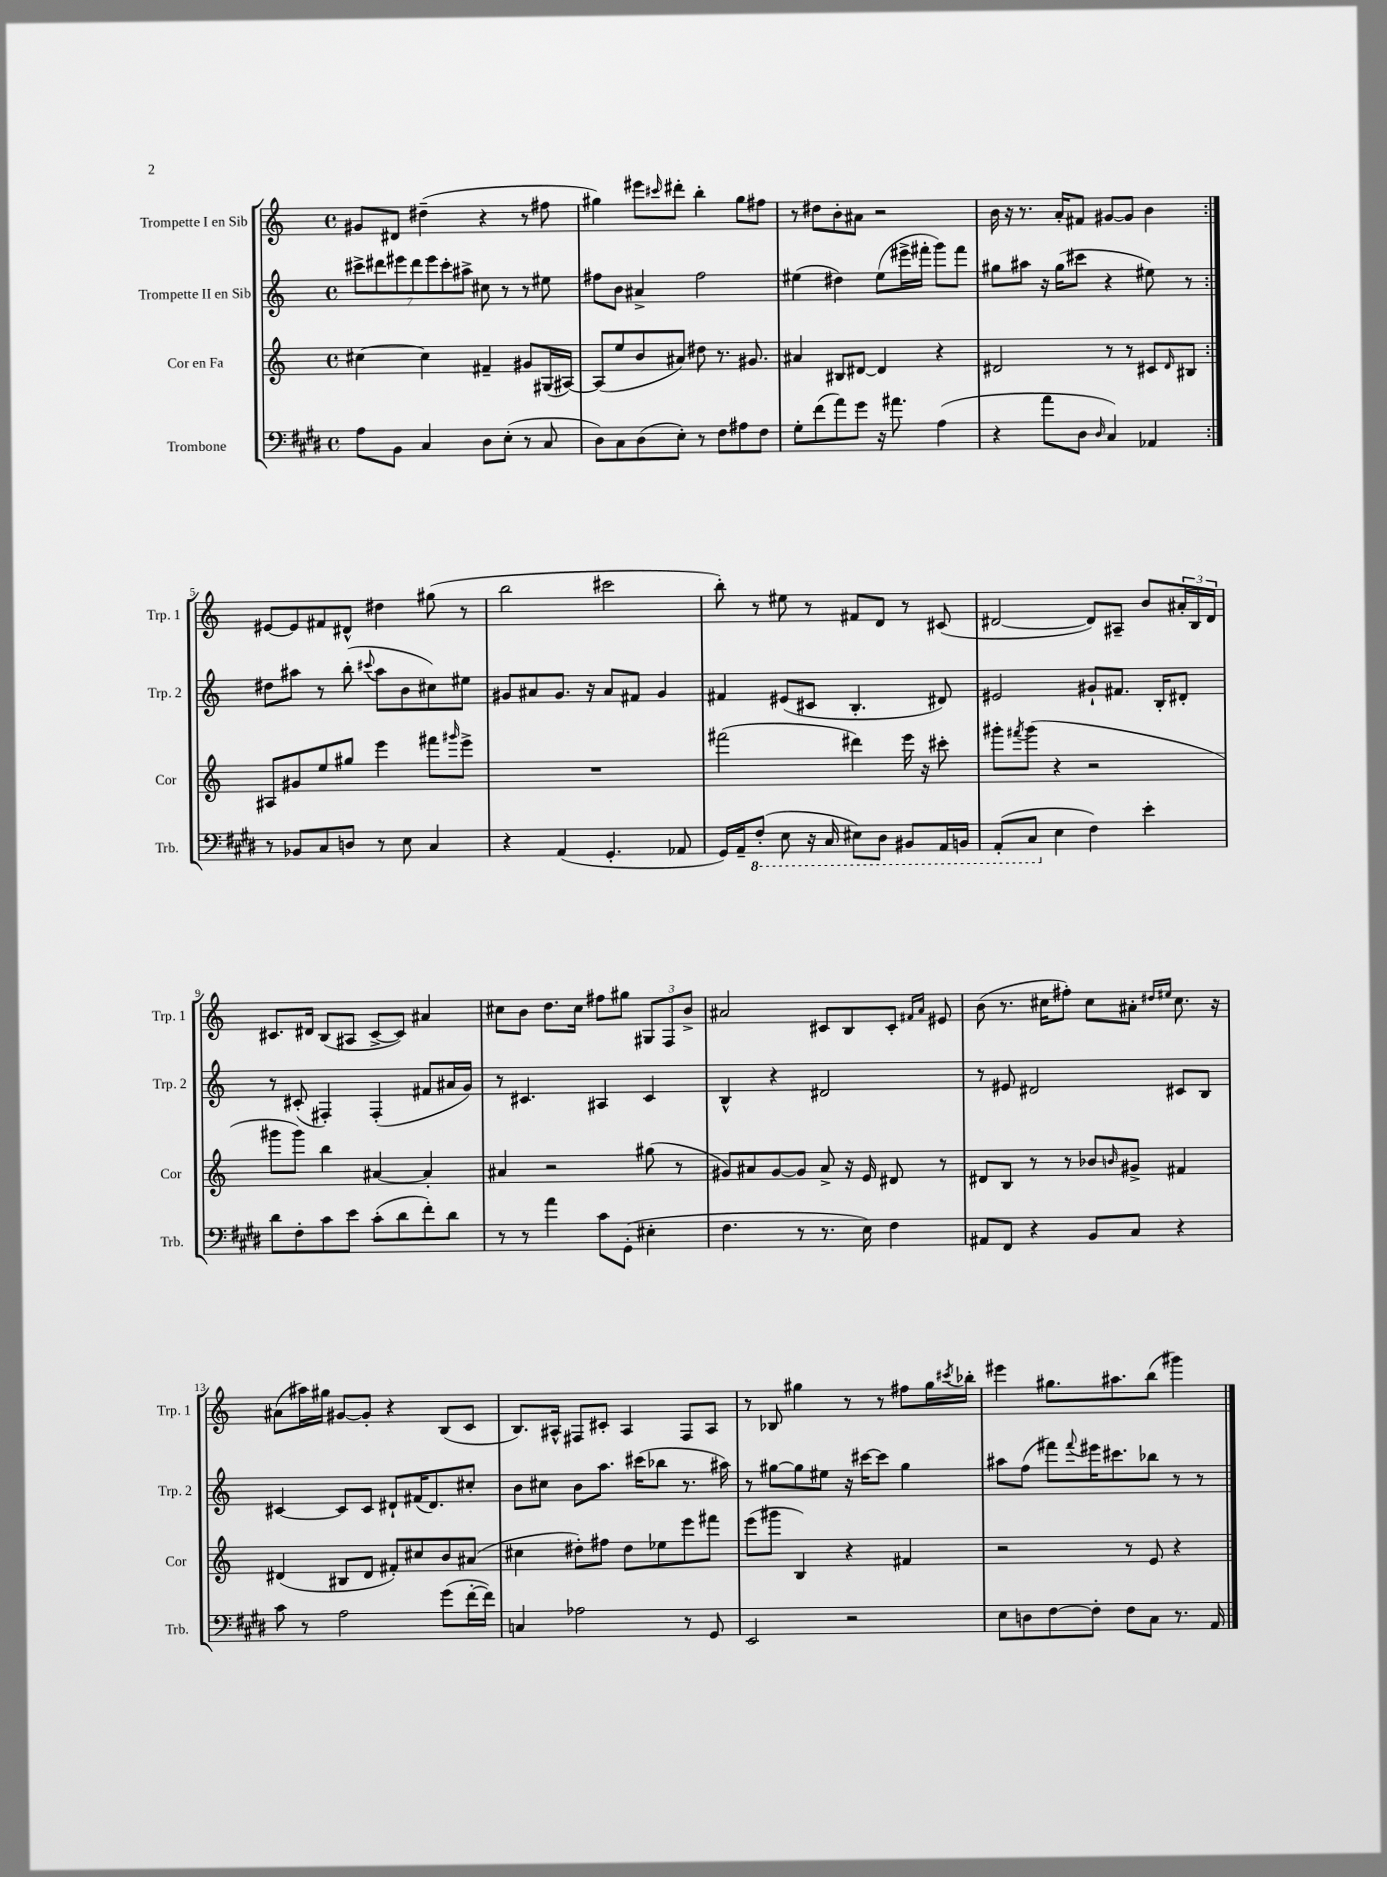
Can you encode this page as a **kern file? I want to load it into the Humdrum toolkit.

**kern	**kern	**kern	**kern
*staff4	*staff3	*staff2	*staff1
*clefF4	*clefG2	*clefG2	*clefG2
*k[f#c#g#d#]	*k[]	*k[]	*k[]
*M4/4	*M4/4	*M4/4	*M4/4
*met(c)	*met(c)	*met(c)	*met(c)
8A\L	[4cc#\	14ccc#^\L	8g#/L
.	.	14ddd#\	.
8BB\J	.	.	8d#/J
.	.	14eee#\	.
.	.	14ddd#\	.
4C#/	4cc#\]	.	(4dd#~\
.	.	14eee#\	.
.	.	14ccc#'\	.
.	.	14aa#^\J	.
8D#\L	4f#~/	8cc#\	4r
(8E'\J	.	8r	.
8r	8g#/L	8r	8r
8C#/	(16G#/L	8ee#\	8ff#\
.	[16A#/JJ)	.	.
=	=	=	=
8D#\L)	(8A#/]L	8ff#\L	4gg#\)
8C#\	8ee/	8b\J	.
(8D#\	8b/	4a#^/	8eee#\L
.	.	.	16qqccc#/
8E'\J)	8a#/J)	.	8ddd#'\J
8r	8dd#\	2ff#\	4bb'\
8F#\L	8.r	.	.
8A#\	.	.	8gg#\L
.	8.g#/	.	.
8F#\J	.	.	8ff#\J
=	=	=	=
8G#'\L	4a#/	(4ee#\	8r
(8f#\	.	.	8dd#\L
8a\)	8B#/L	4dd#\)	8b'\
8g#\J	[8d#/J	.	8a#\J
16r	4d#/]	(8ee#\L	2r
8.a#\	.	.	.
.	.	16eee#^\L	.
.	.	16fff#'\JJ	.
(4A\	4r	8ggg\L)	.
.	.	8fff#\J	.
=	=	=	=
4r	2d#/	8gg#\L	16b\
.	.	.	16r
.	.	8aa#\J	8.r
8a\L	.	16r	.
.	.	(16gg#\LK	16a'/LK
8D#\J	.	8ccc#\J	8f#/J
16qqD#/	.	.	.
4C#/)	8r	4r	[8g#/L
.	8r	.	8g#/]J
4AA-/	8c#/L	8ee#\)	4b\
.	16qqd#/	.	.
.	8B#/J	8r	.
=:|!	=:|!	=:|!	=:|!
8r	8A#/L	8dd#\L	[8e#/L
8BB-/L	8g#/	8aa#\J	8e#/]
8C#/	8ee/	8r	8f#/
8D/J	8gg#/J	(8bb'\	8d#^^/J
.	.	8qqccc#/	.
8r	4eee\	8aa#\L	4dd#\
8E\	.	8b\	.
4C#/	8fff#\L	8cc#\)	(8gg#\
.	16qqggg#/	.	.
.	8eee^\J	8ee#\J	8r
=	=	=	=
4r	1r	8g#/L	2bb\
.	.	8a#/	.
(4AA/	.	8.g#/J	.
.	.	16r	.
4.GG#'/	.	8a#/L	2ccc#\
.	.	8f#/J	.
.	.	4g#/	.
8AA-/	.	.	.
=	=	=	=
16GG#/LL)	(2fff#\	4f#/	8bb'\)
16AA~/J	.	.	.
(8FF#'/J	.	.	8r
8EE\	.	(8e#/L	8ee#\
16r	.	8c#/J	8r
16CC#/	.	.	.
8EE#\L)	4ddd#\)	4.B'/	8f#/L
8DD#\J	.	.	8d/J
8BBB#/L	16eee\	.	8r
.	16r	.	.
16AAA/L	8ccc#'\	8d#/)	(8c#/
16BBB/JJ	.	.	.
=	=	=	=
(8AAA'/L	8ggg#'\L	2e#/	[2d#/
.	8qfff#/	.	.
8CC#/J	(8ggg#\J	.	.
4E\	4r	.	.
4F#\)	2r	8g#`/L	8d#/]L)
.	.	8.f#/J	8A#~/J
4e'\	.	.	8b/L
.	.	16B'/LK	.
.	.	8d#'/J	24a#'/L
.	.	.	24B/
.	.	.	24d#/JJ
=	=	=	=
8d#\L	8ggg#\L	8r	8.c#/L
8F#'\	8ggg#\J)	(8c#'/	.
.	.	.	16d#/Jk
8c#\	4bb\	4F#'/)	(8B/L
8e\J	.	.	8A#/J
(8c#'\L	[4a#/	(4F#'/	[8c#^/L
8d#\	.	.	8c#/]J)
8f#'\)	4a#'/]	8f#/L	4a#/
8d#\J	.	16a#/L	.
.	.	16g/JJ)	.
=	=	=	=
8r	4a#/	8r	8cc#\L
8r	.	4.c#/	8b\J
4a\	2r	.	8.dd\L
.	.	.	16cc#\Jk
8c#\L	.	4A#/	8ff#\L
(8GG#'\J	.	.	8gg#\J
4E#'\	(8gg#\	4c#/	12G#/L
.	.	.	12F/
.	8r	.	.
.	.	.	12b^/J
=	=	=	=
4.F#\	8g#/L)	4B^^/	2a#/
.	8a#/	.	.
.	[8g#/	4r	.
8r	8g#/]J	.	.
8.r	8a#^/	2d#/	8c#/L
.	16r	.	8B/
16E\)	16e/	.	.
4F#\	8d#/	.	8c#'/J
.	.	.	16qqf#/LL
.	.	.	16qqa#/JJ
.	8r	.	8e#/
=	=	=	=
8AA#/L	8d#/L	8r	(8b\
8FF#/J	8B/J	8e#/	8.r
4r	8r	2d#/	.
.	.	.	16cc#\LK
.	8r	.	8ff#'\J)
8BB/L	8b-/L	.	8cc#\L
.	16qqb/	.	.
8C#/J	8g#^/J	.	8a#'\J
.	.	.	16qqdd#/LL
.	.	.	16qqee#/JJ
4r	4f#/	8c#/L	8.cc#\
.	.	8B/J	.
.	.	.	16r
=	=	=	=
8c#\	(4d#/	[4c#/	(8a#\L
8r	.	.	16aa#\L)
.	.	.	16gg#\JJ
2A\	8B#/L	8c#/]L	[8g#/L
.	8d#/J	8c#/J	8g#'/]J
.	8f#'/L)	8d#`/L	4r
.	8cc#/	(16f#/K	.
.	.	8.d#/)	.
(8g#\L	8b/	.	(8B/L
[16f#'\L	(8a#/J	8cc#'/J	8c/J
16f#\]JJ)	.	.	.
=	=	=	=
4C/	4cc#\	8b\L	8.B/L)
.	.	8cc#\J	.
.	.	.	16A#^^/Jk
2A-\	8dd#'\L)	8b\L	8F#/L
.	8ff#\J	8.aa\J	8c#'/J
.	8dd#\L	.	4A#/
.	.	(16ccc#\LK	.
.	8ee-\	8bb-\J	.
8r	8eee\	8.r	8F#/L
8GG#/	8fff#\J	.	8A#/J
.	.	16aa#\)	.
=	=	=	=
2EE/	(8eee\L	8r	8r
.	8ggg#\J	[8gg#\L	8B-/
.	4B/)	8gg#\]	4gg#\
.	.	8ee#\J	.
2r	4r	16r	8r
.	.	[16ccc#\LK	.
.	.	8ccc#\]J	8r
.	4f#/	4gg#\	8ff#\L
.	.	.	16gg#\L
.	.	.	8qccc#/
.	.	.	16bb-'\JJ
=	=	=	=
8E\L	2r	8aa#\L	4eee#\
8D\	.	(8ff\J	.
[8F#\	.	8fff#\L)	8.gg#\L
.	.	8qqfff#/	.
8F#'\]J	.	16eee#\K	.
.	.	8.ccc#\	8.aa#\
8F#\L	8r	.	.
8C#\J	8e/	8bb-\J	(8bb\J
8.r	4r	8r	4ggg#\)
.	.	8r	.
16AA/	.	.	.
==	==	==	==
*-	*-	*-	*-
